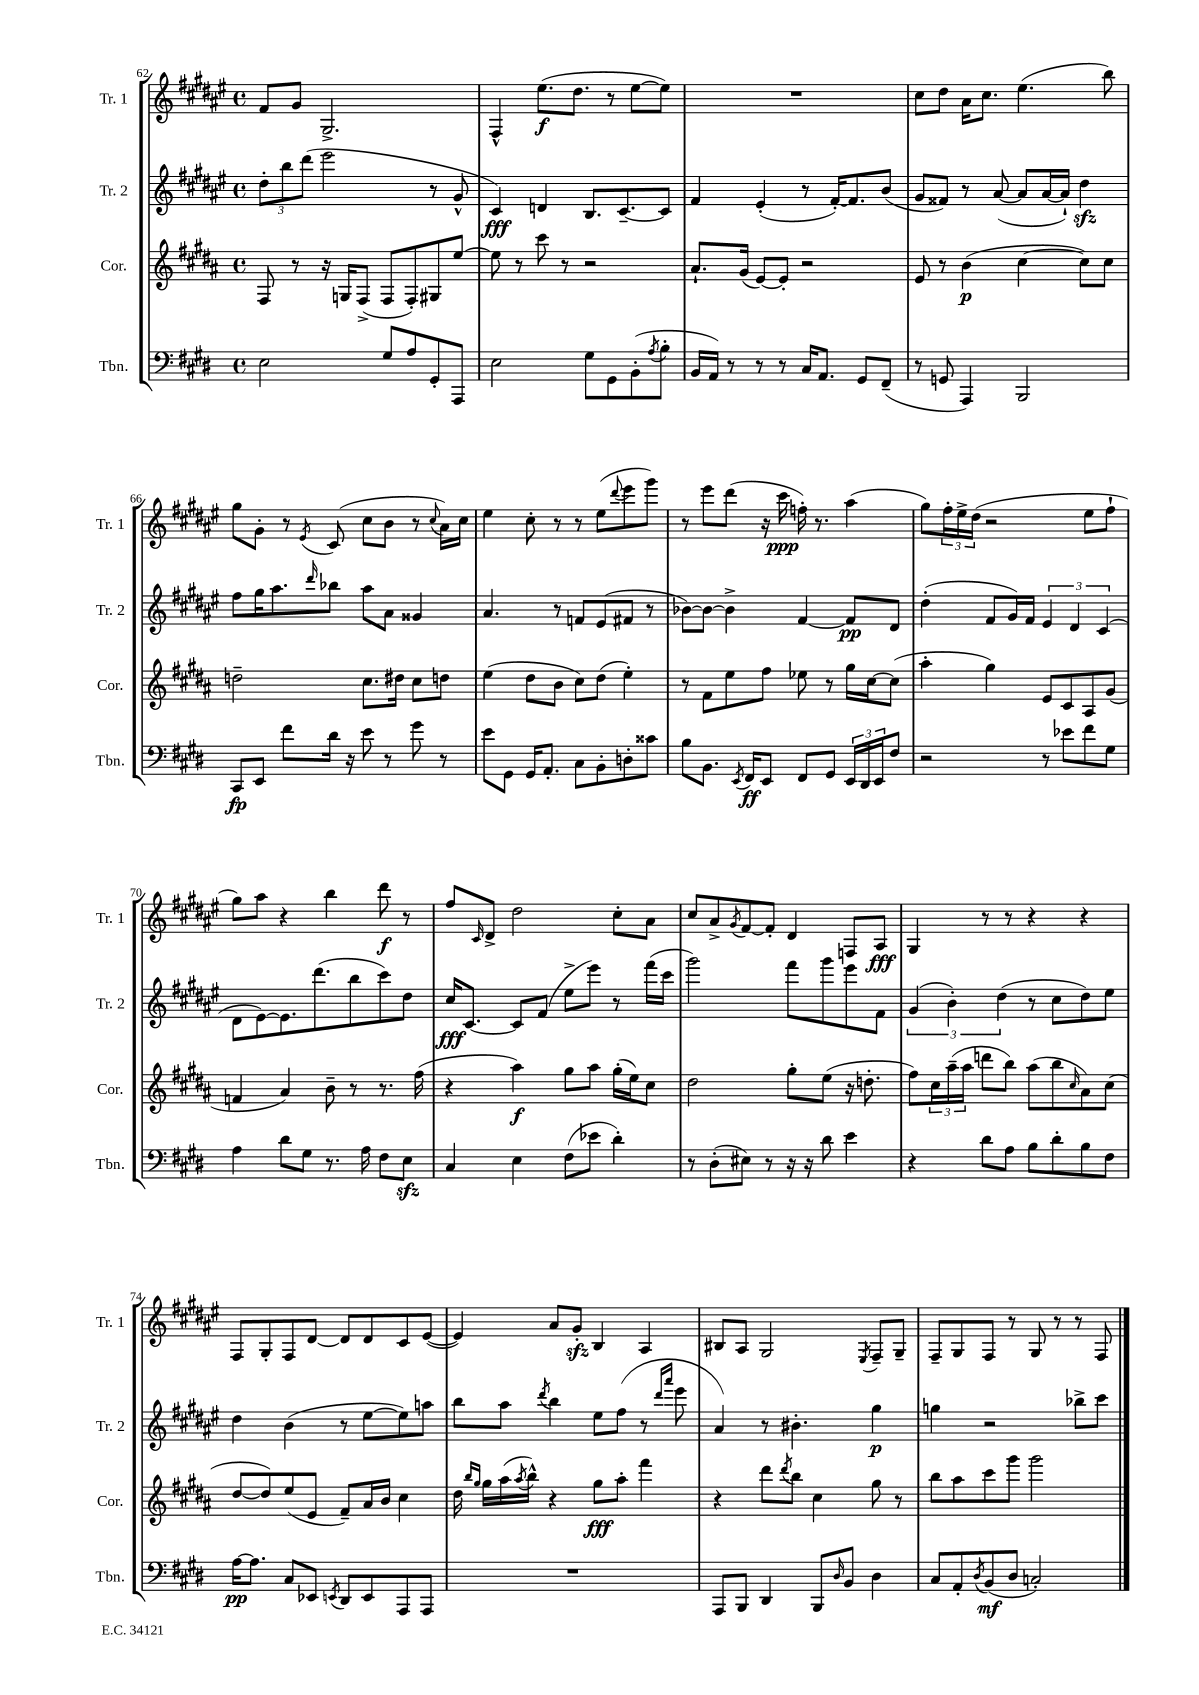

**kern	**dynam	**kern	**dynam	**kern	**dynam	**kern	**dynam
*part4	*part4	*part3	*part3	*part2	*part2	*part1	*part1
*staff4	*staff4	*staff3	*staff3	*staff2	*staff2	*staff1	*staff1
*I"Tbn.	*	*I"Cor.	*	*I"Tr. 2	*	*I"Tr. 1	*
*I'Tbn.	*	*I'Cor.	*	*I'Tr. 2	*	*I'Tr. 1	*
*clefF4	*	*clefG2	*	*clefG2	*	*clefG2	*
*k[f#c#g#d#]	*	*k[f#c#g#d#a#]	*	*k[f#c#g#d#a#e#]	*	*k[f#c#g#d#a#e#]	*
*M4/4	*	*M4/4	*	*M4/4	*	*M4/4	*
*met(c)	*	*met(c)	*	*met(c)	*	*met(c)	*
=62	=62	=62	=62	=62	=62	=62	=62
2E\	.	8F#/	.	12dd#'\L	.	8f#/L	.
.	.	.	.	12bb\	.	.	.
.	.	8r	.	.	.	8g#/J	.
.	.	.	.	(12ddd#\J	.	.	.
.	.	16r	.	2eee#\	.	2.G#^/	.
.	.	16Gn/KL	.	.	.	.	.
.	.	(8F#^/J	.	.	.	.	.
8G#/L	.	8F#/L	.	.	.	.	.
8A/	.	8F#'/)	.	.	.	.	.
8GG#'/	.	8G#X/	.	8r	.	.	.
8AAA/J	.	[8ee/J	.	8g#^^/	.	.	.
=63	=63	=63	=63	=63	=63	=63	=63
2E\	.	8ee\]	.	4c#/)	fff	4F#^^/	.
.	.	8r	.	.	.	.	.
.	.	8ccc#\	.	4dn/	.	(8.ee#\L	f
.	.	8r	.	.	.	.	.
.	.	.	.	.	.	8.dd#\J	.
8G#\L	.	2r	.	8.B/L	.	.	.
8GG#\	.	.	.	.	.	8r	.
.	.	.	.	[8.c#~/	.	.	.
(8BB'\	.	.	.	.	.	[8ee#\L	.
8qA/	.	.	.	.	.	.	.
8B'\J	.	.	.	8c#/J]	.	8ee#\J])	.
=64	=64	=64	=64	=64	=64	=64	=64
16BB/LL	.	8.a#`/L	.	4f#/	.	1r	.
16AA/JJ)	.	.	.	.	.	.	.
8r	.	.	.	.	.	.	.
.	.	(16g#/Jk	.	.	.	.	.
8r	.	[8e/L)	.	(4e#'/	.	.	.
8r	.	8e'/J]	.	.	.	.	.
16C#/KL	.	2r	.	8r	.	.	.
8.AA/J	.	.	.	.	.	.	.
.	.	.	.	[16f#'/KL)	.	.	.
.	.	.	.	8.f#/]	.	.	.
8GG#/L	.	.	.	.	.	.	.
(8FF#~/J	.	.	.	(8b/J	.	.	.
=65	=65	=65	=65	=65	=65	=65	=65
8r	.	8e/	.	8g#/L	.	8cc#\L	.
8GGn/	.	8r	.	8f##X/J)	.	8dd#\J	.
4AAA/)	.	(4b\	p	8r	.	16a#\KL	.
.	.	.	.	.	.	8.cc#\J	.
.	.	.	.	([8a#/	.	.	.
2BBB/	.	[4cc#\	.	8a#/L]	.	(4.ee#\	.
.	.	.	.	[16a#/L	.	.	.
.	.	.	.	16a#`/JJ])	.	.	.
.	.	8cc#\L])	.	4dd#zz\	.	.	.
.	.	8cc#\J	.	.	.	8bb\)	.
!!LO:LB:g=z
=66	=66	=66	=66	=66	=66	=66	=66
8CC#/L	fp	2ddn~\	.	8ff#\L	.	8gg#\L	.
8EE/J	.	.	.	16gg#\K	.	8g#'\J	.
.	.	.	.	8.aa#\	.	.	.
8f#\L	.	.	.	.	.	8r	.
.	.	.	.	16qqddd#/	.	8qe#/	.
16d#\Jk	.	.	.	8bb-X\J	.	(8c#/	.
16r	.	.	.	.	.	.	.
8e\	.	8.cc#\L	.	8aa#\L	.	8cc#\L	.
8r	.	.	.	8a#\J	.	8b\J	.
.	.	16dd#X\Jk	.	.	.	.	.
8g#\	.	8cc#\L	.	4g##X/	.	8r	.
.	.	.	.	.	.	8qqcc#/	.
8r	.	8ddn\J	.	.	.	16a#\LL)	.
.	.	.	.	.	.	16cc#\JJ	.
=67	=67	=67	=67	=67	=67	=67	=67
8e\L	.	(4ee\	.	4.a#/	.	4ee#\	.
8GG#\J	.	.	.	.	.	.	.
16GG#/KL	.	8dd#\L	.	.	.	8cc#'\	.
8.AA'/J	.	.	.	.	.	.	.
.	.	8b\J	.	8r	.	8r	.
8C#\L	.	8cc#\L)	.	8fn/L	.	8r	.
8BB'\	.	(8dd#\J	.	(8e#/	.	(8ee#\L	.
.	.	.	.	.	.	8qqddd#/	.
8Dn'\	.	4ee'\)	.	8f#X/J	.	8eee#\	.
8c##X\J	.	.	.	8r	.	8ggg#\J)	.
=68	=68	=68	=68	=68	=68	=68	=68
8B\L	.	8r	.	[8b-X\L)	.	8r	.
8.BB\J	.	8f#\L	.	8b-\J_	.	8eee#\L	.
.	.	8ee\	.	4b-^\]	.	(8ddd#\J	.
8qEE/	.	.	.	.	.	.	.
16FF#/KL	ff	.	.	.	.	.	.
8EE/J	.	8ff#\J	.	.	.	16r	.
.	.	.	.	.	.	16ccc#\	ppp
8FF#/L	.	8ee-X\	.	[4f#/	.	16ffn'\)	.
.	.	.	.	.	.	8.r	.
8GG#/J	.	8r	.	.	.	.	.
24EE/LL	.	16gg#\LL	.	8f#/L]	pp	(4aa#\	.
24DD#/	.	.	.	.	.	.	.
.	.	[16cc#\J	.	.	.	.	.
24EE/J	.	.	.	.	.	.	.
8F#/J	.	(8cc#\J]	.	8d#/J	.	.	.
=69	=69	=69	=69	=69	=69	=69	=69
2r	.	4aa#'\	.	(4dd#'\	.	8gg#\L)	.
.	.	.	.	.	.	24ff#'\L	.
.	.	.	.	.	.	24ee#^\	.
.	.	.	.	.	.	(24dd#\JJ	.
.	.	4gg#\)	.	8f#/L	.	2r	.
.	.	.	.	16g#/L)	.	.	.
.	.	.	.	16f#/JJ	.	.	.
8r	.	8e/L	.	6e#/	.	.	.
8e-X\L	.	8c#/	.	.	.	.	.
.	.	.	.	6d#/	.	.	.
8f#\	.	8A#/	.	.	.	8ee#\L	.
.	.	.	.	(6c#/	.	.	.
8G#\J	.	(8g#/J	.	.	.	8ff#`\J	.
!!LO:LB:g=z
=70	=70	=70	=70	=70	=70	=70	=70
4A\	.	4fn/	.	8d#\L	.	8gg#\L)	.
.	.	.	.	[8e#\)	.	8aa#\J	.
8d#\L	.	4a#/)	.	8.e#\]	.	4r	.
8G#\J	.	.	.	.	.	.	.
.	.	.	.	(8.ddd#\	.	.	.
8.r	.	8b~\	.	.	.	4bb\	.
.	.	8r	.	8bb\	.	.	.
16A\	.	.	.	.	.	.	.
8F#\L	.	8.r	.	8ccc#\)	.	8ddd#\	f
8Ezz\J	.	.	.	8dd#\J	.	8r	.
.	.	(16ff#\	.	.	.	.	.
=71	=71	=71	=71	=71	=71	=71	=71
4C#/	.	4r	.	16cc#/KL	fff	8ff#/L	.
.	.	.	.	[8.c#/J	.	.	.
.	.	.	.	.	.	16qqc#/	.
.	.	.	.	.	.	8d#^/J	.
4E\	.	4aa#\)	f	8c#/L]	.	2dd#\	.
.	.	.	.	(8f#/J	.	.	.
(8F#\L	.	8gg#\L	.	8ee#^\L	.	.	.
8e-X\J	.	8aa#\J	.	8eee#\J)	.	.	.
4d#'\)	.	(16gg#'\LL	.	8r	.	8cc#'\L	.
.	.	16ee\J)	.	.	.	.	.
.	.	8cc#\J	.	(16fff#\LL	.	8a#\J	.
.	.	.	.	16ccc#\JJ	.	.	.
=72	=72	=72	=72	=72	=72	=72	=72
8r	.	2dd#\	.	2ggg#\)	.	8cc#/L	.
(8D#'\L	.	.	.	.	.	8a#^/	.
.	.	.	.	.	.	8qg#/	.
8E#X\J)	.	.	.	.	.	[8f#/	.
8r	.	.	.	.	.	8f#'/J]	.
16r	.	8gg#'\L	.	8fff#\L	.	4d#/	.
16r	.	.	.	.	.	.	.
8d#\	.	(8ee\J	.	8ggg#\	.	.	.
4e\	.	16r	.	8eee#\	.	8Fn/L	.
.	.	8.ddn'\	.	.	.	.	.
.	.	.	.	8f#\J	.	8A#/J	fff
=73	=73	=73	=73	=73	=73	=73	=73
4r	.	8ff#\L)	.	(6g#/	.	4G#/	.
.	.	24cc#\L	.	.	.	.	.
.	.	(24aa#~\	.	6b'\)	.	.	.
.	.	24aa#\JJ	.	.	.	.	.
8d#\L	.	8dddn\L	.	.	.	8r	.
.	.	.	.	(6dd#\	.	.	.
8A\J	.	8bb\J)	.	.	.	8r	.
8B\L	.	(8aa#\L	.	8r	.	4r	.
8d#'\	.	8bb\	.	8cc#\L	.	.	.
.	.	16qqcc#/	.	.	.	.	.
8B\	.	8a#\)	.	8dd#\)	.	4r	.
8F#\J	.	(8cc#\J	.	8ee#\J	.	.	.
!!LO:LB:g=z
=74	=74	=74	=74	=74	=74	=74	=74
[16A\KL	pp	[8dd#/L	.	4dd#\	.	8F#/L	.
8.A\J]	.	.	.	.	.	.	.
.	.	8dd#/])	.	.	.	8G#'/	.
8C#/L	.	(8ee/	.	(4b\	.	8F#/	.
8EE-X/J	.	8e/J	.	.	.	[8d#/J	.
8qEEn/	.	.	.	.	.	.	.
8DD#/L	.	8f#~/L)	.	8r	.	8d#/L]	.
8EE/	.	16a#/L	.	[8ee#\L	.	8d#/	.
.	.	16b/JJ	.	.	.	.	.
8AAA/	.	4cc#\	.	8ee#\])	.	8c#/	.
8AAA/J	.	.	.	8aan\J	.	([8e#/J	.
=75	=75	=75	=75	=75	=75	=75	=75
1r	.	16dd#\	.	8bb\L	.	4e#/])	.
.	.	16qqbb/LL	.	.	.	.	.
.	.	16qqgg#/JJ	.	.	.	.	.
.	.	16gg#\LL	.	.	.	.	.
.	.	(16aa#\	.	8aa#\J	.	.	.
.	.	8qaa#/	.	.	.	.	.
.	.	16bb^^\JJ)	.	.	.	.	.
.	.	.	.	8qddd#/	.	.	.
.	.	4r	.	4bb\	.	8a#/L	.
.	.	.	.	.	.	8g#zz'/J	.
.	.	8gg#\L	fff	8ee#\L	.	4B/	.
.	.	8aa#'\J	.	(8ff#\J	.	.	.
.	.	4fff#\	.	8r	.	4A#/	.
.	.	.	.	16qqddd#/LL	.	.	.
.	.	.	.	16qqaaa#/JJ	.	.	.
.	.	.	.	8eee#\	.	.	.
=76	=76	=76	=76	=76	=76	=76	=76
8AAA/L	.	4r	.	4a#/)	.	8B#X/L	.
8BBB/J	.	.	.	.	.	8A#/J	.
4DD#/	.	8ddd#\L	.	8r	.	2G#/	.
.	.	8qddd#/	.	.	.	.	.
.	.	8bb\J	.	4.b#X'\	.	.	.
8BBB/L	.	4cc#\	.	.	.	.	.
16qqD#/	.	.	.	.	.	.	.
8BB/J	.	.	.	.	.	.	.
.	.	.	.	.	.	8qE#/	.
4D#\	.	8gg#\	.	4gg#\	p	8F#~/L	.
.	.	8r	.	.	.	8G#~/J	.
=77	=77	=77	=77	=77	=77	=77	=77
8C#/L	.	8bb\L	.	4ggn\	.	8F#~/L	.
8AA'/	.	8aa#\	.	.	.	8G#/	.
8qD#/	.	.	.	.	.	.	.
(8BB/	mf	8ccc#\	.	2r	.	8F#/J	.
8D#/J	.	8ggg#\J	.	.	.	8r	.
2Cn'/)	.	2ggg#\	.	.	.	8G#/	.
.	.	.	.	.	.	8r	.
.	.	.	.	8bb-X^\L	.	8r	.
.	.	.	.	8ccc#\J	.	8F#/	.
==	==	==	==	==	==	==	==
*-	*-	*-	*-	*-	*-	*-	*-
